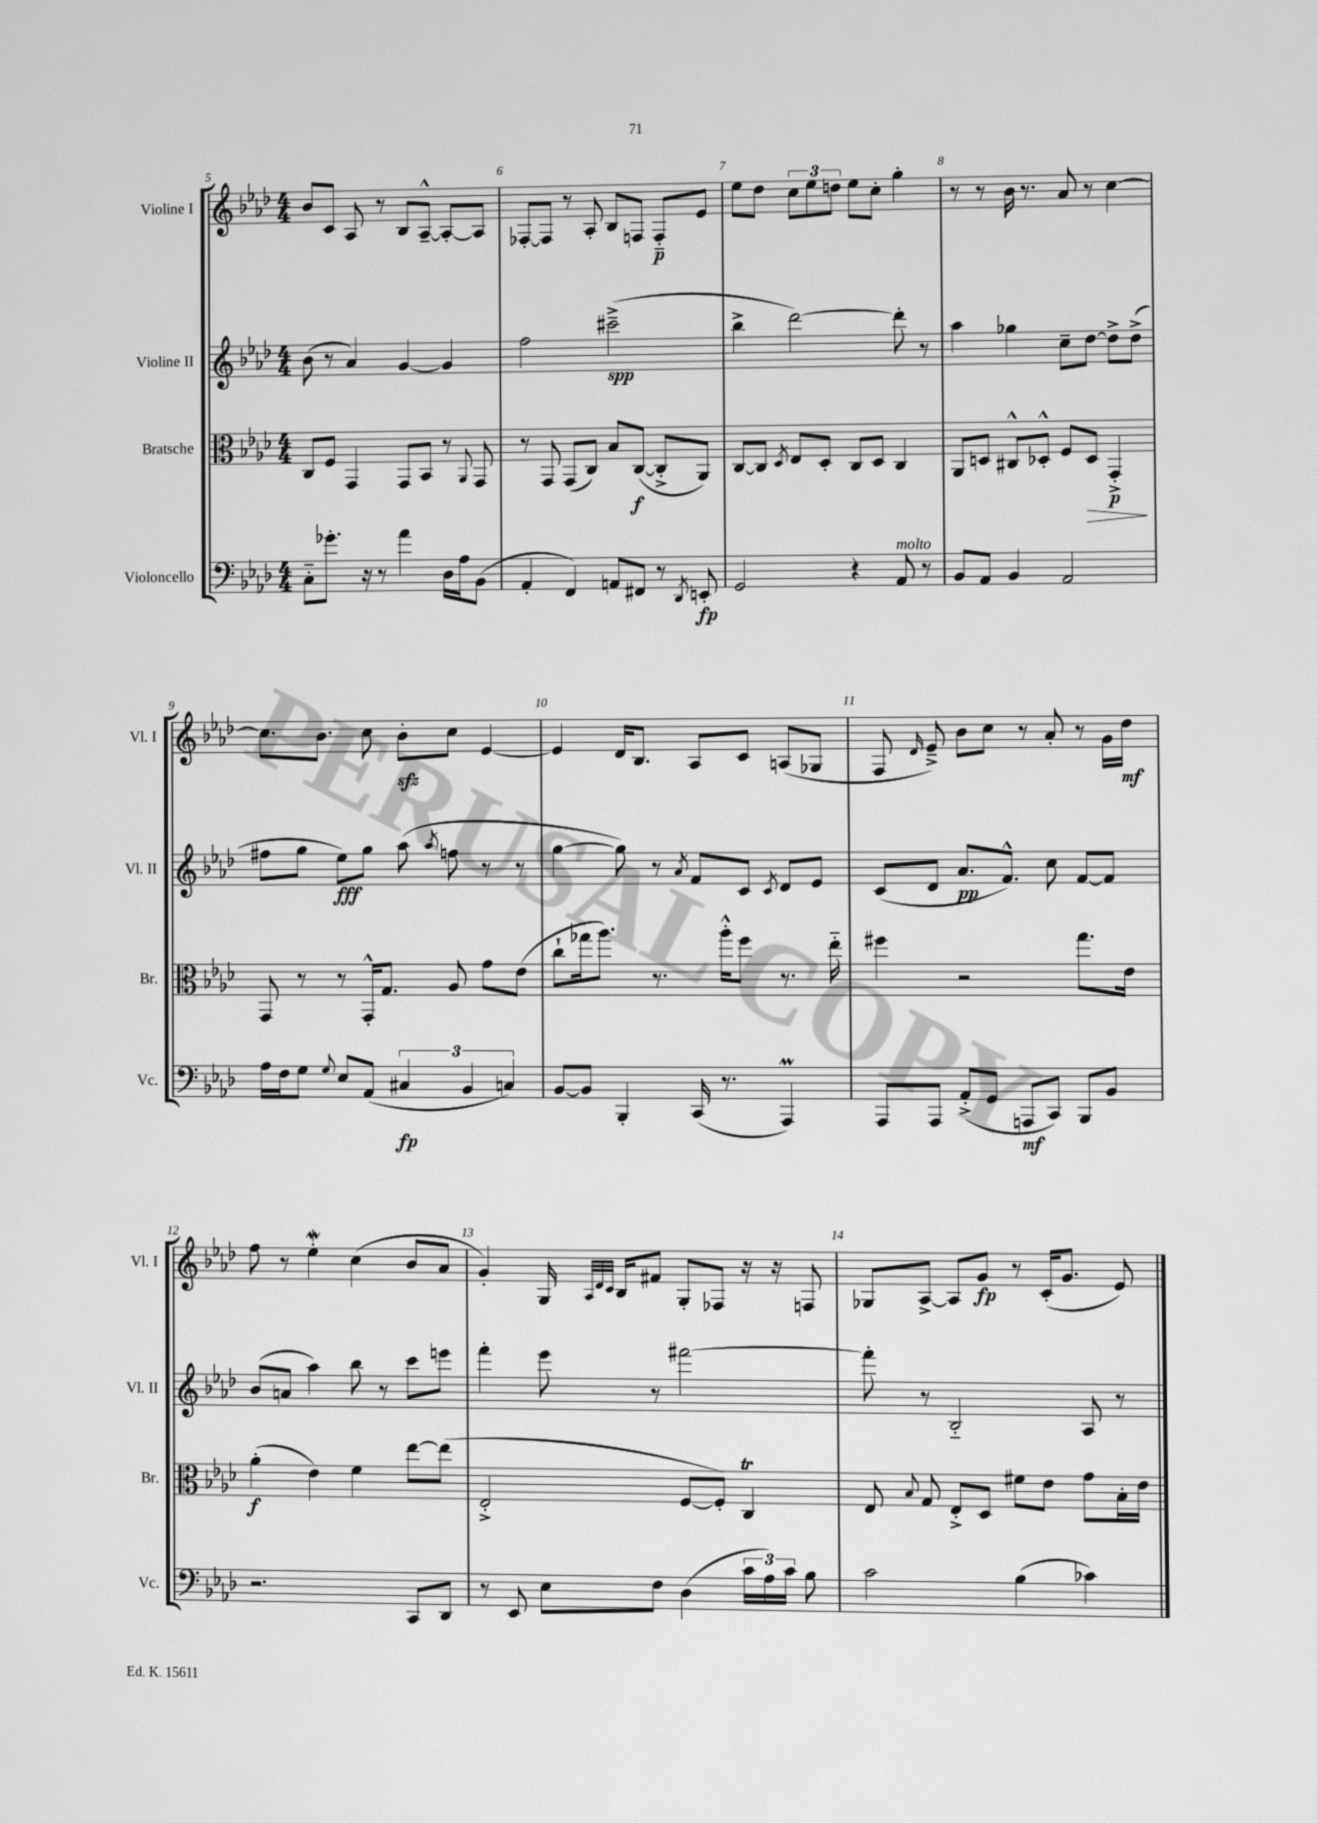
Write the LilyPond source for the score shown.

<<
\new StaffGroup <<
\new Staff = "s0" \with { instrumentName = "Violine I" shortInstrumentName = "Vl. I" } {
    \clef treble \key aes \major \numericTimeSignature \time 4/4
    \autoBeamOff bes'8[ c'8] aes8 r8 bes8[ aes8]~---^ aes8[~-. aes8] |
    fes8[~-. fes8] r8 aes8-. bes8[ f8] f8[-_\p ees'8] |
    ees''8[ des''8] \tuplet 3/2 { c''8[ ees''8 d''8] } ees''8[ c''8]-. g''4-. |
    r8 r8 bes'16 r8. aes'8 r8 c''4~ |
    c''8.[ bes'8.] c''8 bes'8[-.\sfz c''8] ees'4~ |
    ees'4 des'16[ bes8.] aes8[ c'8] a8[( ges8] |
    f8 \grace { des'16 } ees'8--->) bes'8[ c''8] r8 aes'8-. r8 g'16[ des''16]\mf |
    f''8 r8 ees''4-.\mordent c''4( bes'8[ aes'8] |
    g'4-.) g16 \grace { aes32[ des'32 c'32] } bes16[ fis'8] g8[-. fes8] r16 r16 f8 |
    ges8[ aes8]~-> aes8[ g'8]\fp r8 c'16[-.( g'8.] ees'8) \bar "|." |
}
\new Staff = "s1" \with { instrumentName = "Violine II" shortInstrumentName = "Vl. II" } {
    \clef treble \key aes \major \numericTimeSignature \time 4/4
    \autoBeamOff bes'8( r8 aes'4) g'4~ g'4 |
    f''2 cis'''2--->\spp( |
    bes''4-> des'''2~) des'''8-. r8 |
    aes''4 ges''4 c''8[-- des''8]~ des''8[-> des''8]->( |
    fis''8[ g''8] ees''8[\fff) g''8] aes''8( \acciaccatura { aes''8 } f''8 r8 r8 |
    g''4~ g''8) r8 \acciaccatura { aes'8 } f'8[ c'8] \acciaccatura { c'8 } des'8[ ees'8] |
    c'8[( des'8] aes'8.[\pp f'8.]-^) c''8 f'8[~ f'8] |
    bes'8[( a'8] aes''4) bes''8 r8 c'''8[ e'''8] |
    f'''4-. ees'''8 r8 fis'''2~ |
    fis'''8-. r8 bes2-_ aes8 r8 \bar "|." |
}
\new Staff = "s2" \with { instrumentName = "Bratsche" shortInstrumentName = "Br." } {
    \clef alto \key aes \major \numericTimeSignature \time 4/4
    \autoBeamOff c8[ f8] g,4 g,8[ bes,8] r8 \appoggiatura { aes,8 } g,8 |
    r8 g,8 g,8[( c8]) bes8[ c8]~\f( c8[-.-> aes,8]) |
    c8[~ c8] \acciaccatura { des8 } ees8[ des8]-. c8[ des8] c4 |
    aes,8[ d8] cis8[-^ des8]-.-^ f8[ des8]\> g,4-.->\p\! |
    g,8 r8 r8 g,16[-.-^ g8.] aes8 g'8[ ees'8]( |
    c''8[-! ges''16 aes''8.]) r8. aes''16[-.-^ f''8] r8. ees''16-_ |
    fis''4 r2 g''8.[ ees'16] |
    aes'4-.\f( ees'4) f'4 ees''8[~ ees''8]( |
    ees2-.-> f8[~ f8]-.) c4\trill |
    ees8 \appoggiatura { bes8 } g8 ees8[-.-> des8] fis'8[ ees'8] g'8[ bes16-. ees'16] \bar "|." |
}
\new Staff = "s3" \with { instrumentName = "Violoncello" shortInstrumentName = "Vc." } {
    \clef bass \key aes \major \numericTimeSignature \time 4/4
    \autoBeamOff c8[-_ ges'8.]-. r16 r8 aes'4 des16[ aes16 bes,8]( |
    aes,4-. f,4) a,8[ fis,8] r8 \acciaccatura { des,8 } e,8-.\fp |
    g,2 r4 aes,8^\markup { \italic "molto" } r8 |
    bes,8[ aes,8] bes,4 aes,2 |
    aes16[ f16 g8] \appoggiatura { g8 } ees8[ aes,8]( \tuplet 3/2 { cis4\fp bes,4 c4) } |
    bes,8[~ bes,8] bes,,4-. c,16( r8. aes,,4\prall) |
    aes,,8[ aes,,8] aes,8[-.->( g,8] a,,8[\mf c,8]) bes,,8[ bes,8] |
    r2. c,8[ des,8] |
    r8 ees,8 ees8[ f8] des4( \tuplet 3/2 { c'16[ aes16) c'16] } bes8 |
    c'2 bes4( ces'4) \bar "|." |
}
>>
>>
\layout { \context { \Score currentBarNumber = #5 \override BarNumber.break-visibility = ##(#f #t #t) barNumberVisibility = #all-bar-numbers-visible } }
